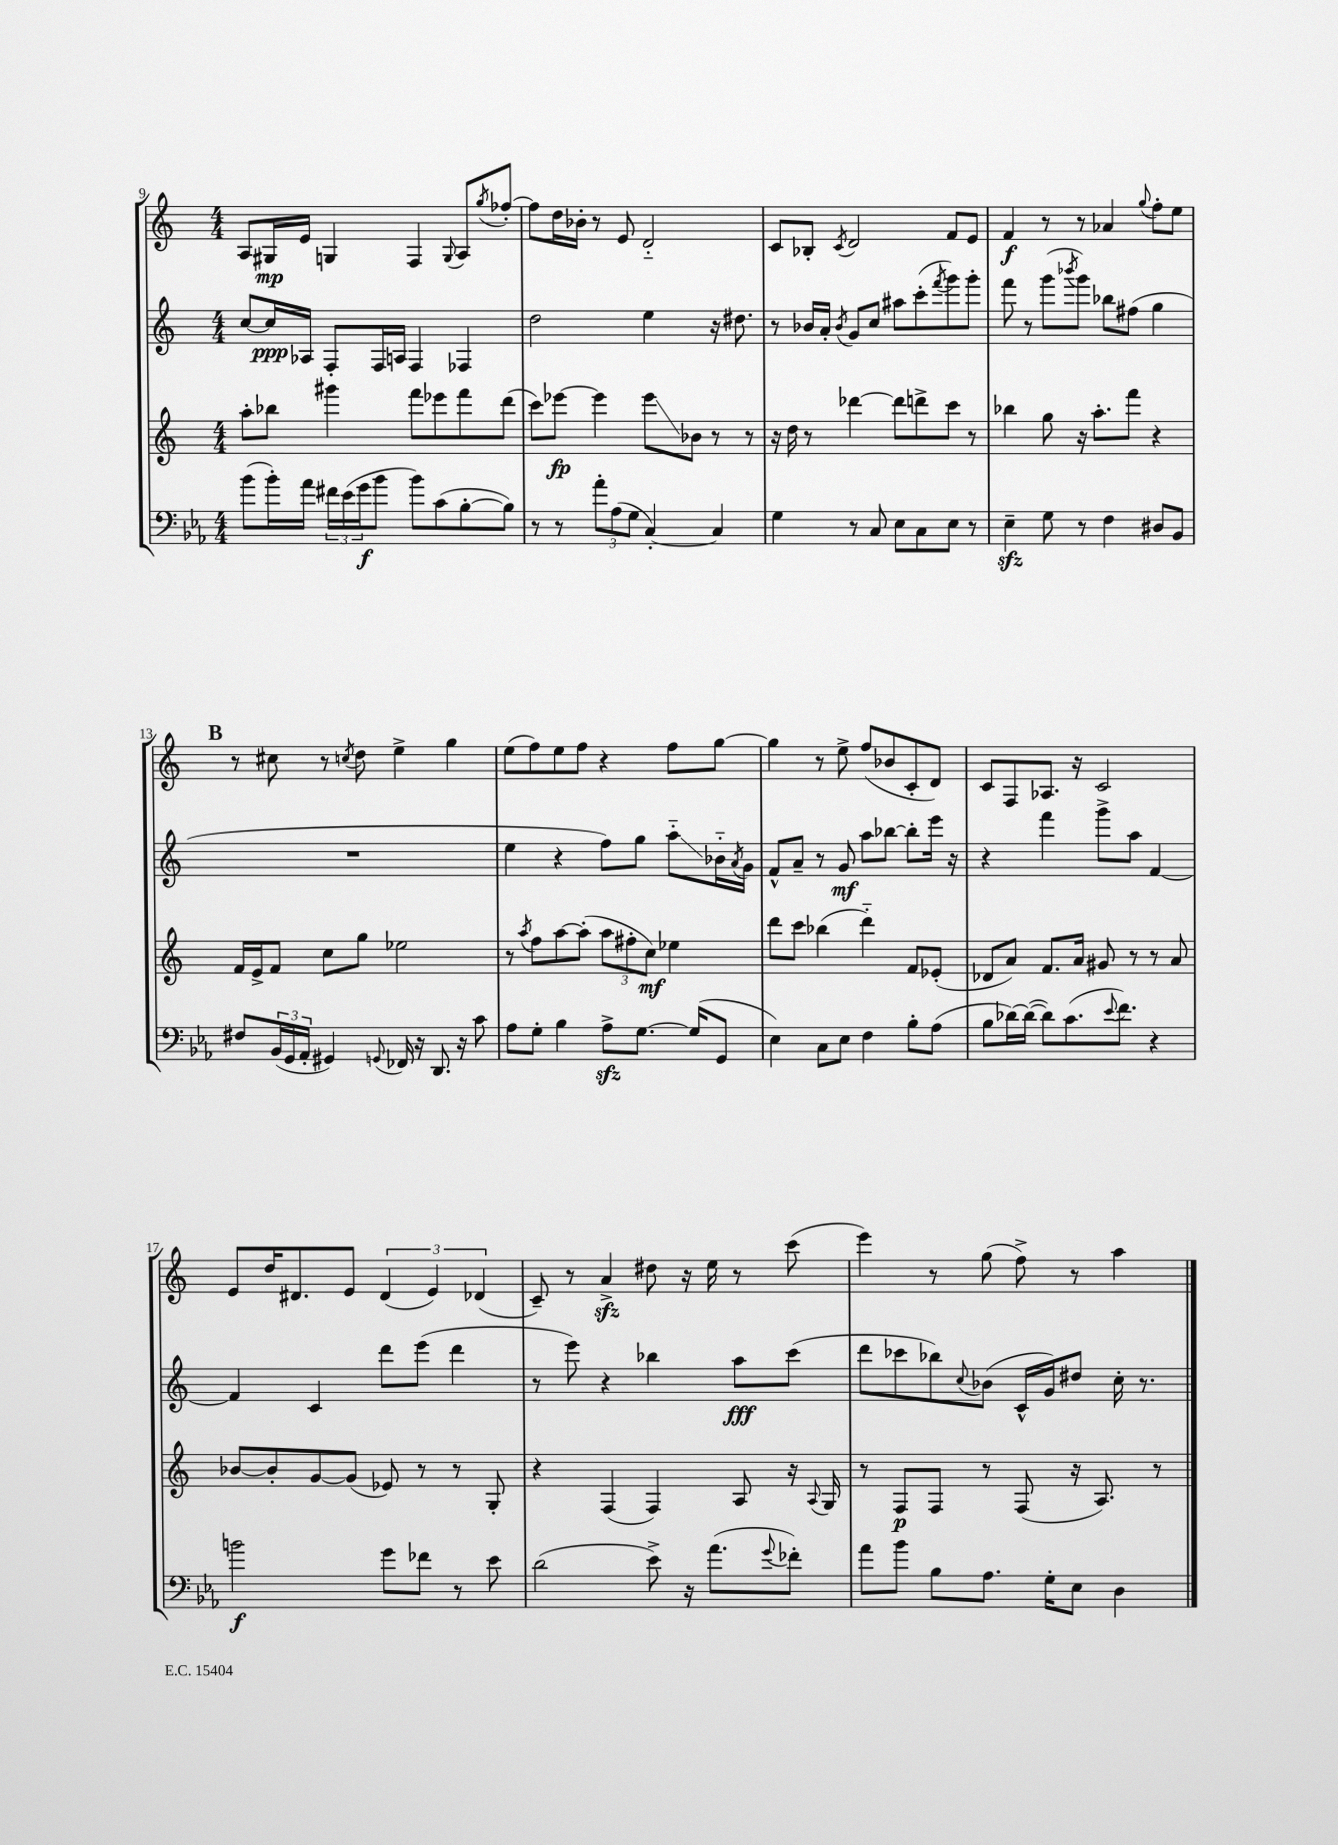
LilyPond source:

<<
\new StaffGroup <<
\new Staff = "s0" {
    \clef treble \key c \major \numericTimeSignature \time 4/4
    a8 gis16\mp e'16 g4 f4 \appoggiatura { g8 } a8 \acciaccatura { g''8 } fes''8~-. |
    fes''8 d''16 bes'16-. r8 e'8 d'2-_ |
    c'8 bes8-. \acciaccatura { c'8 } d'2 f'8 e'8 |
    f'4\f r8 r8 aes'4 \appoggiatura { g''8 } f''8-. e''8 |
    \mark \markup { \bold "B" } r8 cis''8 r8 \acciaccatura { c''8 } d''8 e''4-> g''4 |
    e''8( f''8) e''8 f''8 r4 f''8 g''8~ |
    g''4 r8 e''8-> f''8( bes'8 c'8-. d'8) |
    c'8 f8 aes8. r16 c'2 |
    e'8 d''16 dis'8. e'8 \tuplet 3/2 { dis'4( e'4) des'4( } |
    c'8--) r8 a'4->\sfz dis''8 r16 e''16 r8 c'''8( |
    e'''4) r8 g''8( f''8->) r8 a''4 \bar "|." |
}
\new Staff = "s1" {
    \clef treble \key c \major \numericTimeSignature \time 4/4
    c''8~ c''16\ppp aes16 f8-. f16 a16 f4 fes4 |
    d''2 e''4 r16 dis''8. |
    r8 bes'16 a'16-. \acciaccatura { bes'8 } g'8 c''8 ais''8 c'''8-.( \acciaccatura { f'''8 } g'''8) g'''8-. |
    f'''8 r8 g'''8( \acciaccatura { bes'''8 } g'''8) bes''8 fis''8( g''4 |
    \mark \markup { \bold "B" } R1 |
    e''4 r4 f''8) g''8 a''8-_\glissando bes'16-_ \acciaccatura { a'8 } g'16 |
    f'8-^ a'8-- r8 g'8\mf a''8 bes''8~ bes''8-. e'''16 r16 |
    r4 f'''4 g'''8-> a''8 f'4~ |
    f'4 c'4 d'''8 e'''8( d'''4 |
    r8 e'''8) r4 bes''4 a''8\fff c'''8( |
    d'''8 ces'''8 bes''8) \appoggiatura { c''8 } bes'8( c'16-^ g'16) dis''8 c''16-. r8. \bar "|." |
}
\new Staff = "s2" {
    \clef treble \key c \major \numericTimeSignature \time 4/4
    a''8-. bes''8 gis'''4 f'''8 ees'''8 f'''8 d'''8( |
    c'''8) ees'''8~\fp ees'''4 ees'''8\glissando bes'8 r8 r8 |
    r16 d''16 r8 des'''4~ des'''8 d'''8-> c'''8 r8 |
    bes''4 g''8 r16 a''8.-. f'''8 r4 |
    \mark \markup { \bold "B" } f'16 e'16-> f'8 c''8 g''8 ees''2 |
    r8 \acciaccatura { a''8 } f''8 a''8~ a''8-.( \tuplet 3/2 { a''8 fis''8-. c''8\mf) } ees''4 |
    d'''8 c'''8 bes''4( d'''4-_) f'8 ees'8-.( |
    des'8 a'8) f'8. a'16 gis'8 r8 r8 a'8 |
    bes'8~ bes'8-. g'8~ g'8( ees'8) r8 r8 g8-. |
    r4 f4( f4) a8 r16 \appoggiatura { a8 } g16 |
    r8 f8\p f8 r8 f8( r16 a8.) r8 \bar "|." |
}
\new Staff = "s3" {
    \clef bass \key ees \major \numericTimeSignature \time 4/4
    bes'8( bes'16-.) aes'16 \tuplet 3/2 { fis'16 ees'16( g'16\f } bes'8 bes'8) c'8( bes8~-. bes8) |
    r8 r8 \tuplet 3/2 { aes'8-. aes8( g8 } c4~-.) c4 |
    g4 r8 c8 ees8 c8 ees8 r8 |
    ees4--\sfz g8 r8 f4 dis8 bes,8 |
    \mark \markup { \bold "B" } fis8 \tuplet 3/2 { bes,16( g,16 aes,16-. } gis,4) \appoggiatura { g,8 } fes,16 r16 d,8. r16 c'8 |
    aes8 g8-. bes4 aes8->\sfz g8.~ g16( g,8 |
    ees4) c8 ees8 f4 bes8-. aes8( |
    bes8 des'16~) des'16~( des'8) c'8.( \appoggiatura { ees'8 } f'8.) r4 |
    b'2\f g'8 fes'8 r8 ees'8 |
    d'2( ees'8->) r16 aes'8.( \appoggiatura { g'8 } fes'8-.) |
    aes'8 bes'8 bes8 aes8. g16-. ees8 d4 \bar "|." |
}
>>
>>
\layout { \context { \Score currentBarNumber = #9 } }
